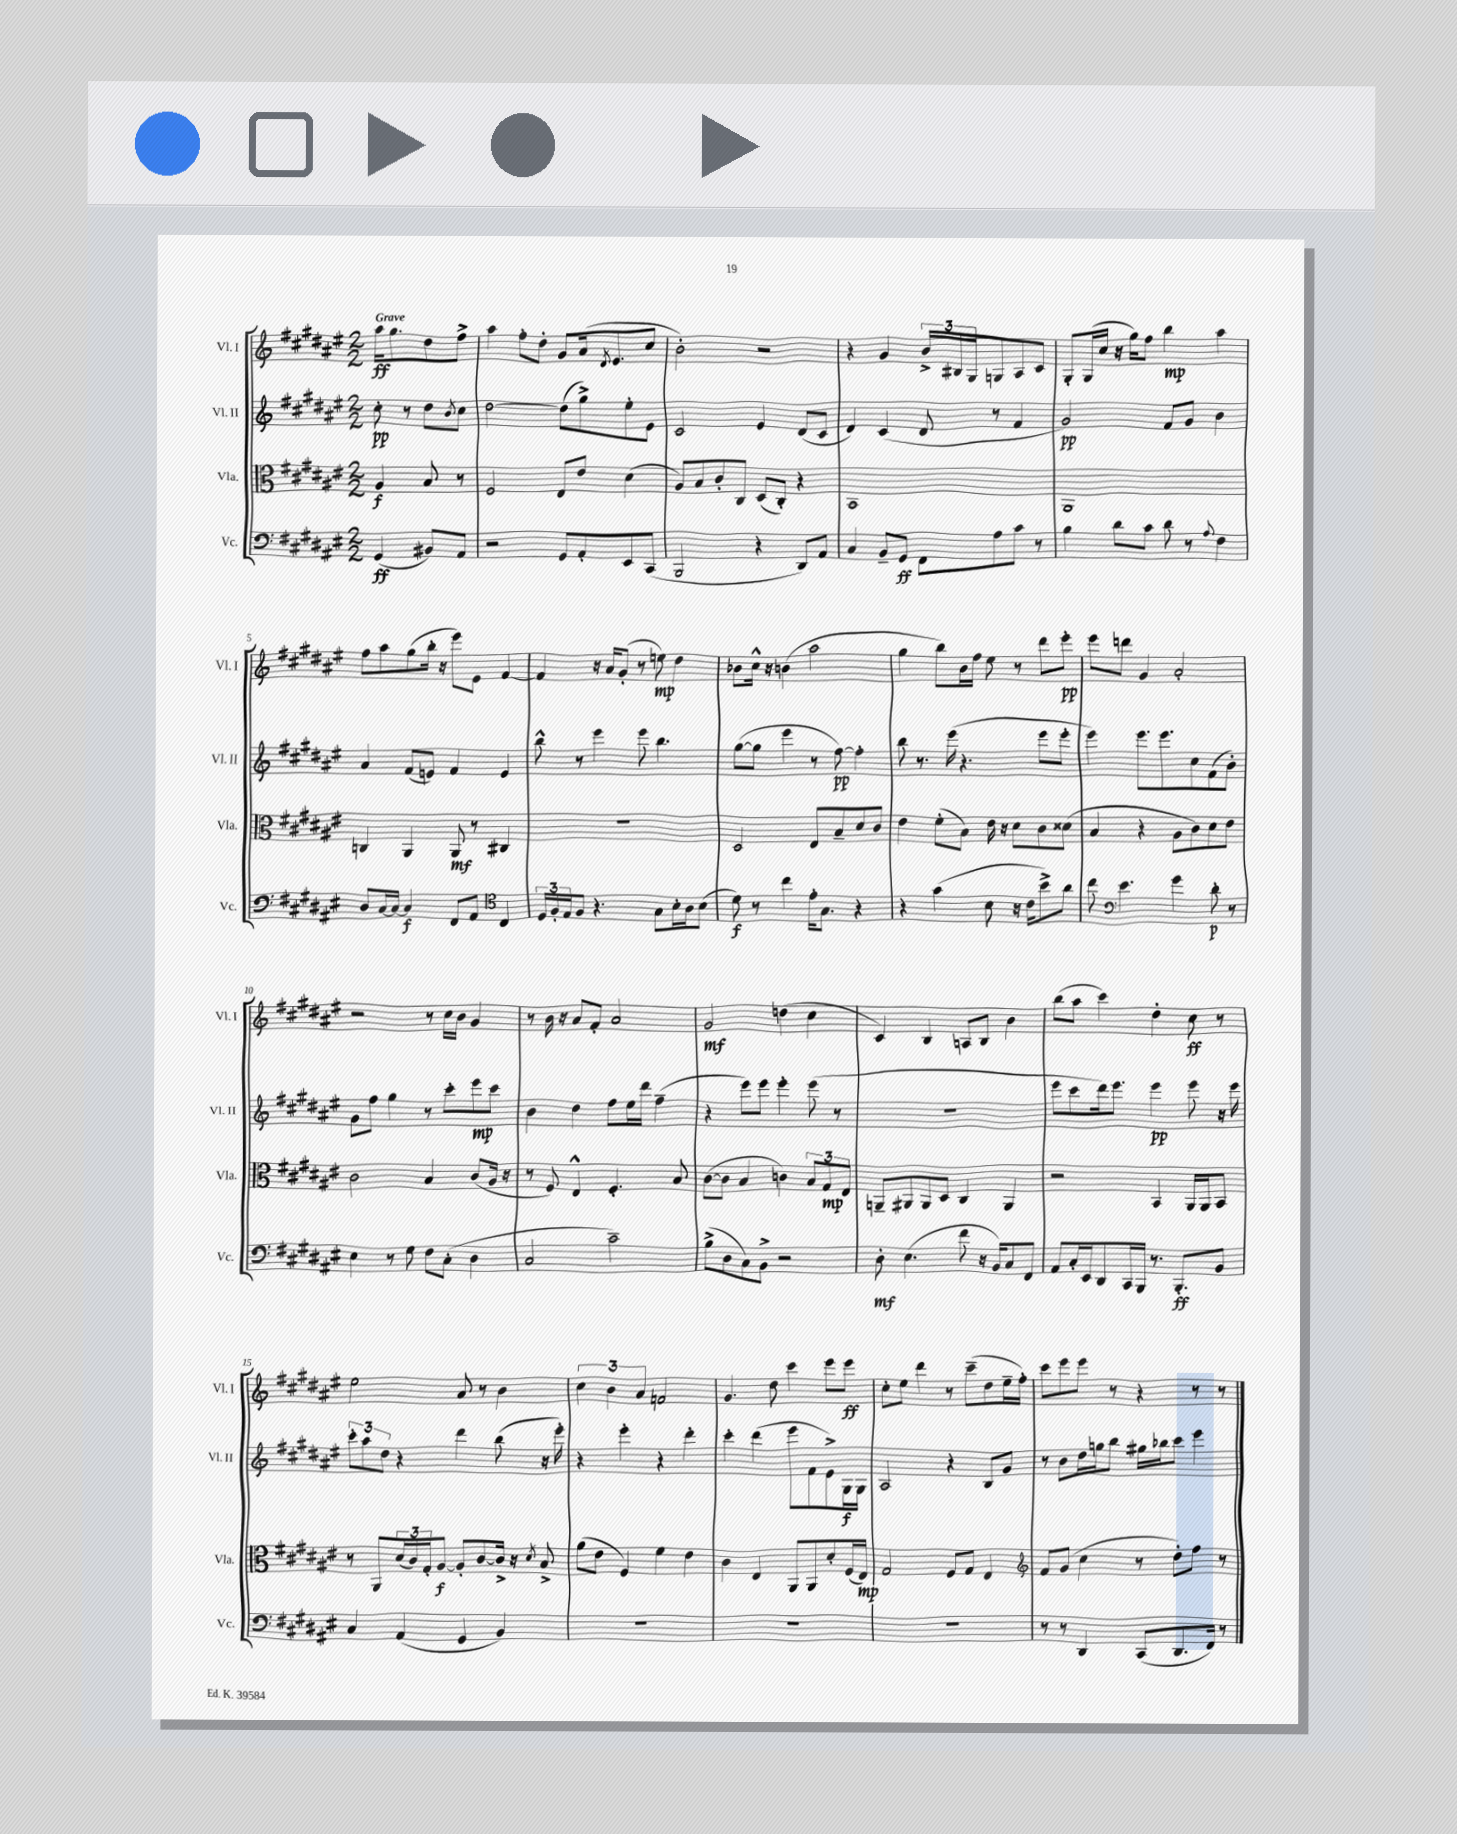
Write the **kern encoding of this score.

**kern	**dynam	**kern	**dynam	**kern	**dynam	**kern	**dynam
*part4	*part4	*part3	*part3	*part2	*part2	*part1	*part1
*staff4	*staff4	*staff3	*staff3	*staff2	*staff2	*staff1	*staff1
*I"Vc.	*	*I"Vla.	*	*I"Vl. II	*	*I"Vl. I	*
*I'Vc.	*	*I'Vla.	*	*I'Vl. II	*	*I'Vl. I	*
*clefF4	*	*clefC3	*	*clefG2	*	*clefG2	*
*k[f#c#g#d#a#e#]	*	*k[f#c#g#d#a#e#]	*	*k[f#c#g#d#a#e#]	*	*k[f#c#g#d#a#e#]	*
*M2/2	*	*M2/2	*	*M2/2	*	*M2/2	*
=	=	=	=	=	=	=	=
!	!	!	!	!	!	!LO:TX:a:B:t=Grave	!
(4GG#/	ff	4A#/	f	8cc#'\	pp	16aa#\KL	ff
.	.	.	.	.	.	8.gg#\	.
.	.	.	.	8r	.	.	.
8BB#X/L)	.	8B/	.	8dd#\L	.	8dd#\	.
.	.	.	.	8qb/	.	.	.
8AA#/J	.	8r	.	8cc#\J	.	8ff#^\J	.
=1	=1	=1	=1	=1	=1	=1	=1
2r	.	2F#/	.	[2dd#\	.	4aa#\	.
.	.	.	.	.	.	8ff#'\L	.
.	.	.	.	.	.	8dd#'\J	.
8GG#/L	.	8E#/L	.	(8dd#\L]	.	8g#/L	.
8AA#'/	.	8e#/J	.	8gg#^\)	.	(16a#/k	.
.	.	.	.	.	.	8qd#/	.
.	.	.	.	.	.	8.e#/	.
8EE#/	.	(4d#\	.	8ee#'\	.	.	.
(8CC#/J	.	.	.	8e#\J	.	8cc#/J	.
=2	=2	=2	=2	=2	=2	=2	=2
2BBB/	.	8A#/L)	.	2c#/	.	2b'\)	.
.	.	8B/	.	.	.	.	.
.	.	8c#'/	.	.	.	.	.
.	.	8C#/J	.	.	.	.	.
4r	.	(8D#/L	.	4e#/	.	2r	.
.	.	8C#'/J)	.	.	.	.	.
8DD#/L)	.	4r	.	(8d#/L	.	.	.
8AA#/J	.	.	.	8c#/J	.	.	.
=3	=3	=3	=3	=3	=3	=3	=3
4C#/	.	1BB	.	4d#/)	.	4r	.
8BB~/L	.	.	.	(4c#/	.	4g#/	.
8GG#/J	ff	.	.	.	.	.	.
8FF#\L	.	.	.	8d#/	.	24b^/LL	.
.	.	.	.	.	.	24B#X/	.
.	.	.	.	.	.	24G#/J	.
8A#\	.	.	.	8r	.	8Gn/	.
8c#\J	.	.	.	4f#/	.	8A#/	.
8r	.	.	.	.	.	8c#/J	.
=4	=4	=4	=4	=4	=4	=4	=4
4B\	.	1AA#	.	2g#/)	pp	8G#'/L	.
.	.	.	.	.	.	(16G#/L	.
.	.	.	.	.	.	16cc#/JJ	.
8d#\L	.	.	.	.	.	16r	.
.	.	.	.	.	.	16gg#\KL)	.
8c#\J	.	.	.	.	.	8ff#\J	.
8d#\	.	.	.	8f#/L	.	4bb\	mp
8r	.	.	.	8g#/J	.	.	.
8qqA#/	.	.	.	.	.	.	.
4F#\	.	.	.	4b\	.	4aa#\	.
!!LO:LB:g=z
=5	=5	=5	=5	=5	=5	=5	=5
8D#/L	.	4Cn/	.	4a#/	.	8ff#\L	.
[16C#/L	.	.	.	.	.	8aa#\	.
16C#/JJ_	.	.	.	.	.	.	.
4C#/]	f	4AA#/	.	(8f#/L	.	(8gg#\	.
.	.	.	.	8en/J)	.	16bb'\Jk	.
.	.	.	.	.	.	16r	.
8FF#/L	.	8AA#/	mf	4f#/	.	8eee#\L)	.
8AA#/J	.	8r	.	.	.	8e#\J	.
*clefC4	*	*	*	*	*	*	*
4C#/	.	4C#X/	.	4e/	.	[4f#/	.
=6	=6	=6	=6	=6	=6	=6	=6
24D#/LL	.	1r	.	8bb^^\	.	4f#/]	.
24F#'/	.	.	.	.	.	.	.
24E#/J	.	.	.	.	.	.	.
8F#/J	.	.	.	8r	.	.	.
4.r	.	.	.	4eee#\	.	16r	.
.	.	.	.	.	.	16a#/KL	.
.	.	.	.	.	.	(8g#'/J	.
.	.	.	.	8eee#\	.	8r	.
8G#\L	.	.	.	4.bb\	.	8een\)	mp
16B'\L	.	.	.	.	.	4dd#\	.
16A#\J	.	.	.	.	.	.	.
(8B\J	.	.	.	.	.	.	.
=7	=7	=7	=7	=7	=7	=7	=7
8d#\)	f	2D#/	.	([8gg#\L	.	8b-X\L	.
8r	.	.	.	8gg#\J]	.	16cc#^^\Jk	.
.	.	.	.	.	.	16r	.
4cc#\	.	.	.	4eee#\	.	(4bn\	.
16e#'\KL	.	8E#/L	.	8r	.	2aa#\	.
8.G#\J	.	.	.	.	.	.	.
.	.	8B~/	.	[8ff#\)	pp	.	.
4r	.	8d#/	.	4ff#'\]	.	.	.
.	.	8c#/J	.	.	.	.	.
=8	=8	=8	=8	=8	=8	=8	=8
4r	.	4e#\	.	8bb\	.	4gg#\	.
.	.	.	.	8.r	.	.	.
(4g#\	.	(8f#'\L	.	.	.	8bb\L)	.
.	.	.	.	(16eee#\	.	.	.
.	.	8B\J)	.	4.r	.	16b\L	.
.	.	.	.	.	.	16ff#\JJ	.
8B\	.	16e#\	.	.	.	8ee#\	.
.	.	16r	.	.	.	.	.
16r	.	8d#\L	.	.	.	8r	.
16c#\KL	.	.	.	.	.	.	.
8b^\)	.	8c#\	.	8eee#\L	.	8ddd#\L	.
8a#\J	.	(8d##X\J	.	8eee#'\J	.	8eee#'\J	pp
=9	=9	=9	=9	=9	=9	=9	=9
8cc#\	.	4B/	.	4eee#\)	.	8eee#\L	.
*clefF4	*	*	*	*	*	*	*
4.e#\	.	.	.	.	.	8dddn\J	.
.	.	4r	.	8.eee#\L	.	4g#/	.
.	.	.	.	8.eee#\	.	.	.
4g#\	.	8A#\L	.	.	.	2a#'/	.
.	.	8c#\)	.	8cc#\	.	.	.
8d#'\	p	8d#\	.	(8f#\	.	.	.
8r	.	8e#\J	.	8b'\J)	.	.	.
!!LO:LB:g=z
=10	=10	=10	=10	=10	=10	=10	=10
4E#\	.	2c#\	.	8g#\L	.	2r	.
.	.	.	.	8ff#\J	.	.	.
8r	.	.	.	4gg#\	.	.	.
8G#\	.	.	.	.	.	.	.
8F#\L	.	4B/	.	8r	.	8r	.
(8C#'\J	.	.	.	8ccc#'\L	.	16cc#\LL	.
.	.	.	.	.	.	16b\JJ	.
4D#\	.	(8c#/L	.	8eee#\	mp	4g#/	.
.	.	16A#/Jk	.	8ccc#\J	.	.	.
.	.	16r	.	.	.	.	.
=11	=11	=11	=11	=11	=11	=11	=11
2C#/	.	8r	.	4b\	.	8r	.
.	.	8F#/)	.	.	.	16b\	.
.	.	.	.	.	.	16r	.
.	.	4E#^^/	.	4dd#\	.	8a#/L	.
.	.	.	.	.	.	8f#'/J	.
2c#~\)	.	4.F#'/	.	8ff#\L	.	2a#/	.
.	.	.	.	16ee#\L	.	.	.
.	.	.	.	16ddd#\JJ	.	.	.
.	.	.	.	(4ff#~\	.	.	.
.	.	8B/	.	.	.	.	.
=12	=12	=12	=12	=12	=12	=12	=12
(8B^\L	.	([8c#\L	.	4r	.	2g#/	mf
8D#\	.	8c#\J]	.	.	.	.	.
8C#\)	.	4B/	.	8eee#\L)	.	.	.
8BB^\J	.	.	.	8eee#\J	.	.	.
2r	.	4cn\)	.	4eee#'\	.	(4ddn\	.
.	.	12B/L	.	(8eee#\	.	4cc#\	.
.	.	12G#/	mp	.	.	.	.
.	.	.	.	8r	.	.	.
.	.	12E#/J	.	.	.	.	.
=13	=13	=13	=13	=13	=13	=13	=13
8D#'\	mf	8AAn~/L	.	1r	.	4c#/)	.
(4.E#\	.	8AA#X/	.	.	.	.	.
.	.	8AA#/	.	.	.	4B/	.
.	.	8D#/J	.	.	.	.	.
8f#\	.	4C#/	.	.	.	8An/L	.
16r	.	.	.	.	.	8B/J	.
16BB/KL)	.	.	.	.	.	.	.
8C#/	.	4AA#/	.	.	.	4b\	.
8FF#/J	.	.	.	.	.	.	.
=14	=14	=14	=14	=14	=14	=14	=14
8AA#/L	.	2r	.	8eee#\L	.	(8bb\L	.
16C#'/L	.	.	.	8ccc#\	.	8aa#\J	.
16EE#/J	.	.	.	.	.	.	.
8DD#/	.	.	.	16ddd#\k)	.	4ccc#\)	.
.	.	.	.	8.eee#\J	.	.	.
16CC#/L	.	.	.	.	.	.	.
16BBB/JJ	.	.	.	.	.	.	.
8.r	.	4BB/	.	4eee#\	pp	4dd#'\	.
8.BBB'/L	ff	.	.	.	.	.	.
.	.	16AA#/LL	.	8eee#\	.	8cc#\	ff
.	.	16AA#/J	.	.	.	.	.
8BB/J	.	8BB/J	.	16r	.	8r	.
.	.	.	.	16eee#\	.	.	.
!!LO:LB:g=z
=15	=15	=15	=15	=15	=15	=15	=15
4C#/	.	8r	.	12ccc#'\L	.	2ee#\	.
.	.	.	.	12aa#\	.	.	.
.	.	8AA#/L	.	.	.	.	.
.	.	.	.	12dd#\J	.	.	.
(4AA#/	.	(24d#/L	.	4r	.	.	.
.	.	24c#/)	.	.	.	.	.
.	.	24G#'/J	.	.	.	.	.
.	.	[8A#/J	f	.	.	.	.
4GG#/	.	8A#'/L]	.	4ddd#\	.	8a#/	.
.	.	[8c#/	.	.	.	8r	.
4BB/)	.	16c#^/Jk]	.	(8bb\	.	4b\	.
.	.	16r	.	.	.	.	.
.	.	8qd#/	.	.	.	.	.
.	.	8B^/	.	16r	.	.	.
.	.	.	.	16eee#'\)	.	.	.
=16	=16	=16	=16	=16	=16	=16	=16
1r	.	(8a#\L	.	4r	.	6cc#\	.
.	.	8e#\J	.	.	.	.	.
.	.	.	.	.	.	6b\	.
.	.	4F#/)	.	4eee#'\	.	.	.
.	.	.	.	.	.	6a#/	.
.	.	4f#\	.	4r	.	2fn/	.
.	.	4e#\	.	4ddd#'\	.	.	.
=17	=17	=17	=17	=17	=17	=17	=17
1r	.	4c#\	.	4ccc#'\	.	4.g#/	.
.	.	4E#/	.	(4ddd#\	.	.	.
.	.	.	.	.	.	8dd#\	.
.	.	8AA#/L	.	8eee#\L	.	4ccc#\	.
.	.	8AA#/	.	8f#\	.	.	.
.	.	8d#'/	.	8e#^\)	.	8eee#\L	.
.	.	(16F#/L	.	16G#\L	f	8eee#\J	ff
.	.	16E#/JJ)	mp	16G#\JJ	.	.	.
=18	=18	=18	=18	=18	=18	=18	=18
1r	.	2G#/	.	2A#/	.	8cc#'\L	.
.	.	.	.	.	.	8ee#\J	.
.	.	.	.	.	.	4ddd#\	.
.	.	8F#/L	.	4r	.	8r	.
.	.	8G#/J	.	.	.	(8ccc#~\L	.
.	.	4E#/	.	8B/L	.	8dd#\	.
.	.	.	.	8g#/J	.	16ee#~\L	.
.	.	.	.	.	.	16ff#'\JJ)	.
=19	=19	=19	=19	=19	=19	=19	=19
*	*	*clefG2	*	*	*	*	*
8r	.	8f#/L	.	8r	.	8ccc#\L	.
8r	.	(8g#/J	.	8b\L	.	8eee#\	.
4DD#/	.	4cc#\	.	16dd#\L	.	8eee#\J	.
.	.	.	.	16ggn\J	.	.	.
.	.	.	.	8bb\J	.	8r	.
(8CC#/L	.	8r	.	16gg#X\LL	.	4r	.
.	.	.	.	16bb-X\J	.	.	.
8.DD#/	.	8dd#'\L)	.	8ccc#\J	.	.	.
.	.	8ff#\J	.	4eee#\	.	8r	.
16FF#/Jk)	.	.	.	.	.	.	.
8r	.	8r	.	.	.	8r	.
==	==	==	==	==	==	==	==
*-	*-	*-	*-	*-	*-	*-	*-
